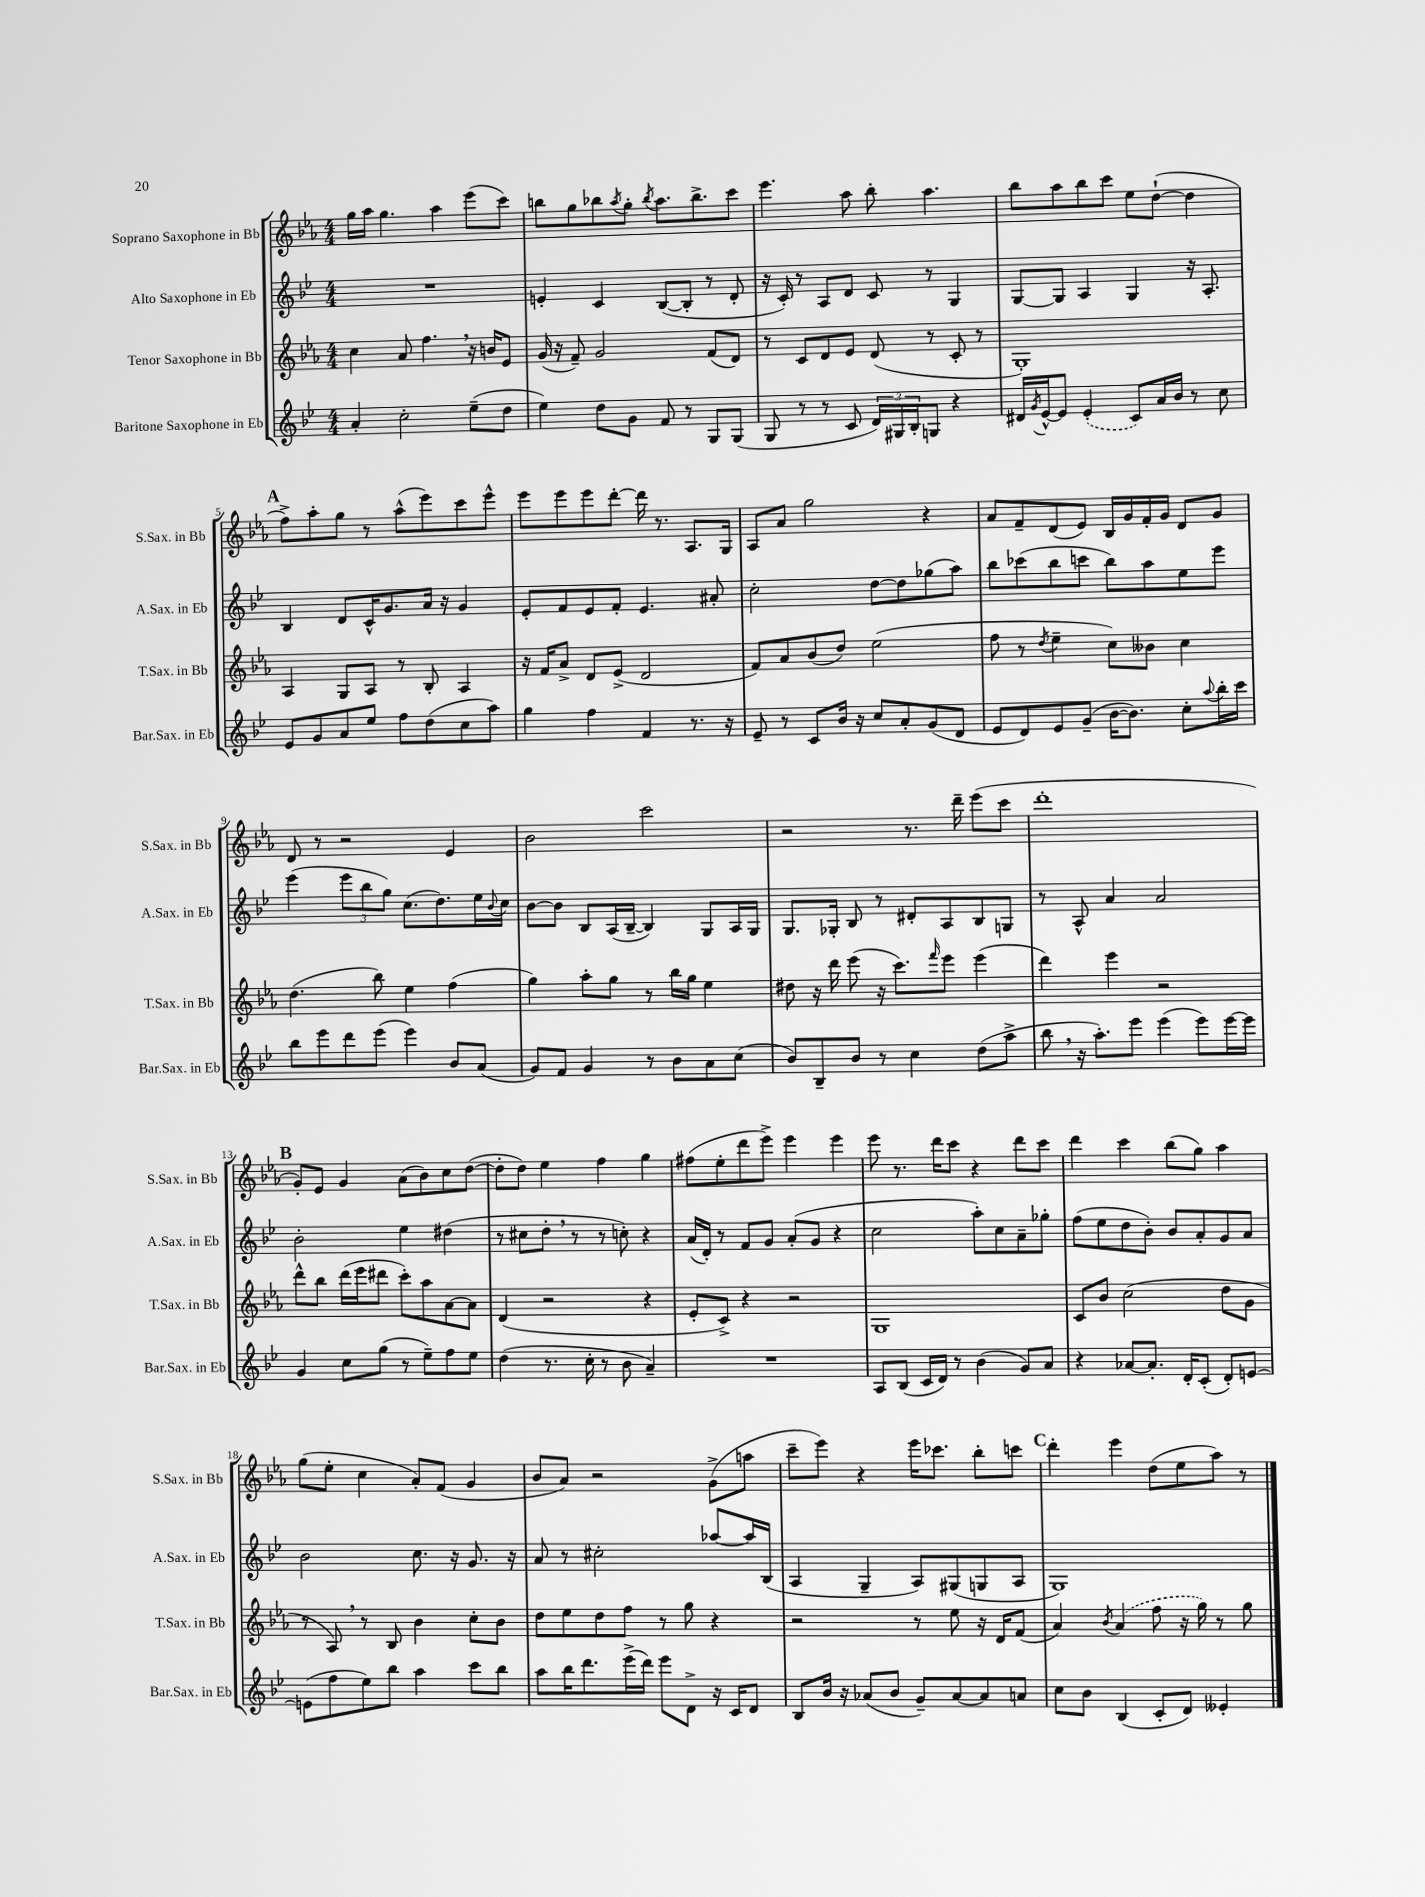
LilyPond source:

<<
\new StaffGroup <<
\new Staff = "s0" \with { instrumentName = "Soprano Saxophone in Bb" shortInstrumentName = "S.Sax. in Bb" } {
    \clef treble \key ees \major \numericTimeSignature \time 4/4
    g''16 aes''16 g''4. aes''4 ees'''8( c'''8) |
    b''8 g''8 bes''8 \acciaccatura { aes''8 } g''8-. \acciaccatura { bes''8 } aes''8. bes''8.-> c'''8 |
    ees'''4. aes''8 bes''8-. aes''4. |
    bes''8 aes''8 bes''8 c'''8 ees''8 d''8~-!( d''4 |
    \mark \markup { \bold "A" } f''8->) aes''8-. g''8 r8 aes''8-^( ees'''8) c'''8 ees'''8-^ |
    ees'''8 ees'''8 ees'''8 d'''8~-. d'''16 r8. aes8. g16 |
    aes8 aes'8 g''2 r4 |
    aes'8 f'8-- d'8( ees'8) bes16 g'16 f'16-. g'16 d'8 g'8 |
    d'8 r8 r2 ees'4 |
    bes'2 c'''2 |
    r2 r8. d'''16-- ees'''8( c'''8 |
    d'''1-. |
    \mark \markup { \bold "B" } g'8-.) ees'8 g'4 aes'8( bes'8) c''8 d''8~( |
    d''8-. d''8) ees''4 f''4 g''4 |
    fis''8( ees''8-. d'''8 ees'''8->) ees'''4 ees'''4 |
    ees'''8 r8. d'''16 c'''8 r4 d'''8 c'''8 |
    d'''4 c'''4 bes''8( g''8) aes''4 |
    g''8( ees''8-. c''4 aes'8-.) f'8( g'4 |
    bes'8 aes'8) r2 g'8->( a''8 |
    c'''8-- ees'''8) r4 ees'''16 ces'''8. bes''8-. c'''8 |
    \mark \markup { \bold "C" } d'''4-. ees'''4 d''8( ees''8 aes''8) r8 \bar "|." |
}
\new Staff = "s1" \with { instrumentName = "Alto Saxophone in Eb" shortInstrumentName = "A.Sax. in Eb" } {
    \clef treble \key bes \major \numericTimeSignature \time 4/4
    R1 |
    e'4-. c'4 bes8~( bes8-. r8 d'8-. |
    r16 c'16-.) r8 a8 d'8 c'8 r8 g4 |
    g8~ g8 a4 g4 r16 a8.-. |
    \mark \markup { \bold "A" } bes4 d'8 c'16-^ g'8. a'16 r16 g'4 |
    ees'8-. f'8 ees'8 f'8-. ees'4. ais'8-. |
    c''2-. d''8~ d''8 ges''8( a''8) |
    bes''8 ces'''8( bes''8 c'''8 bes''8) a''8 ees''8 ees'''8 |
    ees'''4( \tuplet 3/2 { ees'''8 bes''8 g''8) } c''8.( d''8.) ees''16 \appoggiatura { bes'8 } c''16 |
    bes'8~ bes'8 bes8 a16( bes16~-- bes4) g8 a16 g16 |
    g8. ges16-. bes8 r8 dis'8-. a8 bes8 g8 |
    r8 a8-^ a'4 a'2 |
    \mark \markup { \bold "B" } bes'2-. ees''4 dis''4( |
    r8 cis''8 d''8-. \breathe r8 r8 c''8-.) r4 |
    a'16( d'16-.) r8 f'8 g'8 a'8-.( g'8 r4 |
    c''2 a''8-.) c''8 a'8-- ges''8-. |
    f''8( ees''8 d''8 bes'8-.) bes'8 a'8-. g'8 a'8 |
    bes'2 c''8. r16 g'8. r16 |
    a'8 r8 cis''2-. aes''8~ aes''16 bes16( |
    a4 g4-- a8) gis8( g8 a8 |
    \mark \markup { \bold "C" } g1) \bar "|." |
}
\new Staff = "s2" \with { instrumentName = "Tenor Saxophone in Bb" shortInstrumentName = "T.Sax. in Bb" } {
    \clef treble \key ees \major \numericTimeSignature \time 4/4
    c''4 aes'8 f''4. \breathe r16 b'16 ees'8 |
    g'16( r16 f'8--) g'2 f'8( d'8) |
    r8 c'8 d'8 ees'8 d'8( r8 c'8-. r8 |
    g1-.) |
    \mark \markup { \bold "A" } aes4 g8 aes8 r8 bes8-. aes4 |
    r16 f'16 aes'8-> d'8 ees'8->( d'2 |
    f'8) aes'8 bes'8( d''8) ees''2( |
    f''8 r8 \acciaccatura { d''8 } ees''4-- c''8) beses'8 c''4 |
    d''4.( bes''8) ees''4 f''4( |
    g''4) aes''8-. g''8 r8 bes''16 g''16 ees''4 |
    dis''8 r16 d'''16 ees'''8( r16 c'''8.) \grace { f'''16 } ees'''8 ees'''4( |
    d'''4) ees'''4 r2 |
    \mark \markup { \bold "B" } d'''8-^ bes''8 d'''16( ees'''16 dis'''8 c'''8-.) aes''8 aes'8~ aes'8 |
    d'4( r2 r4 |
    ees'8-. c'8->) r4 r2 |
    g1 |
    c'8 bes'8 c''2( d''8 g'8 |
    r8 aes8) \breathe r8 bes8 bes'4 c''8-. bes'8 |
    d''8 ees''8 d''8 f''8 r8 g''8 r4 |
    r2 r8 ees''8 r16 d'16 f'8( |
    \mark \markup { \bold "C" } aes'4) \acciaccatura { bes'8 } \once \slurDashed aes'4( f''8 r16 g''16) r8 g''8 \bar "|." |
}
\new Staff = "s3" \with { instrumentName = "Baritone Saxophone in Eb" shortInstrumentName = "Bar.Sax. in Eb" } {
    \clef treble \key bes \major \numericTimeSignature \time 4/4
    a'4-. c''2-. ees''8--( d''8 |
    ees''4) d''8 g'8 f'8 r8 g8 g8( |
    g8 r8 r8 c'8 \tuplet 3/2 { d'16) gis16 bes16-. } g8 r4 |
    dis'16 \acciaccatura { g'8 } ees'16~-^ ees'8 \once \slurDashed ees'4-.( c'8) a'16 bes'16 r8 c''8 |
    \mark \markup { \bold "A" } ees'8 g'8 a'8 ees''8 f''8 d''8( c''8 a''8) |
    g''4 f''4 f'4 r8. r16 |
    ees'8-- r8 c'8 bes'16 r16 c''8 a'8-. g'8( d'8 |
    ees'8 d'8) ees'8 g'8--( bes'16~ bes'8.) c''8-. \appoggiatura { a''8 } bes''16-. c'''16 |
    bes''8 ees'''8 d'''8 ees'''8( ees'''4) bes'8 a'8( |
    g'8) f'8 g'4 r8 bes'8 a'8 c''8( |
    bes'8) bes8-- bes'8 r8 c''4 d''8( a''8-> |
    bes''8 \breathe r16 a''8.-.) ees'''8 ees'''4( ees'''8) ees'''16~ ees'''16 |
    \mark \markup { \bold "B" } g'4 c''8 g''8( r8 ees''8--) f''8 ees''8 |
    d''4( r8. c''16-. r8 bes'8 a'4--) |
    R1 |
    a8 bes8( c'16 d'16) r8 bes'4( g'8) a'8 |
    r4 aes'8~ aes'8.-. d'16-. c'8-.( d'8-.) e'8~ |
    e'8( f''8 ees''8) bes''8 a''4 c'''8 bes''8 |
    a''8 bes''16 d'''8. ees'''16->( d'''16) ees'''8 d'8-> r16 c'16 d'8 |
    bes8 bes'16 r16 aes'8( bes'8 g'8--) aes'8~ aes'8 a'8 |
    \mark \markup { \bold "C" } c''8 bes'8 bes4( c'8-. d'8) eeses'4-. \bar "|." |
}
>>
>>
